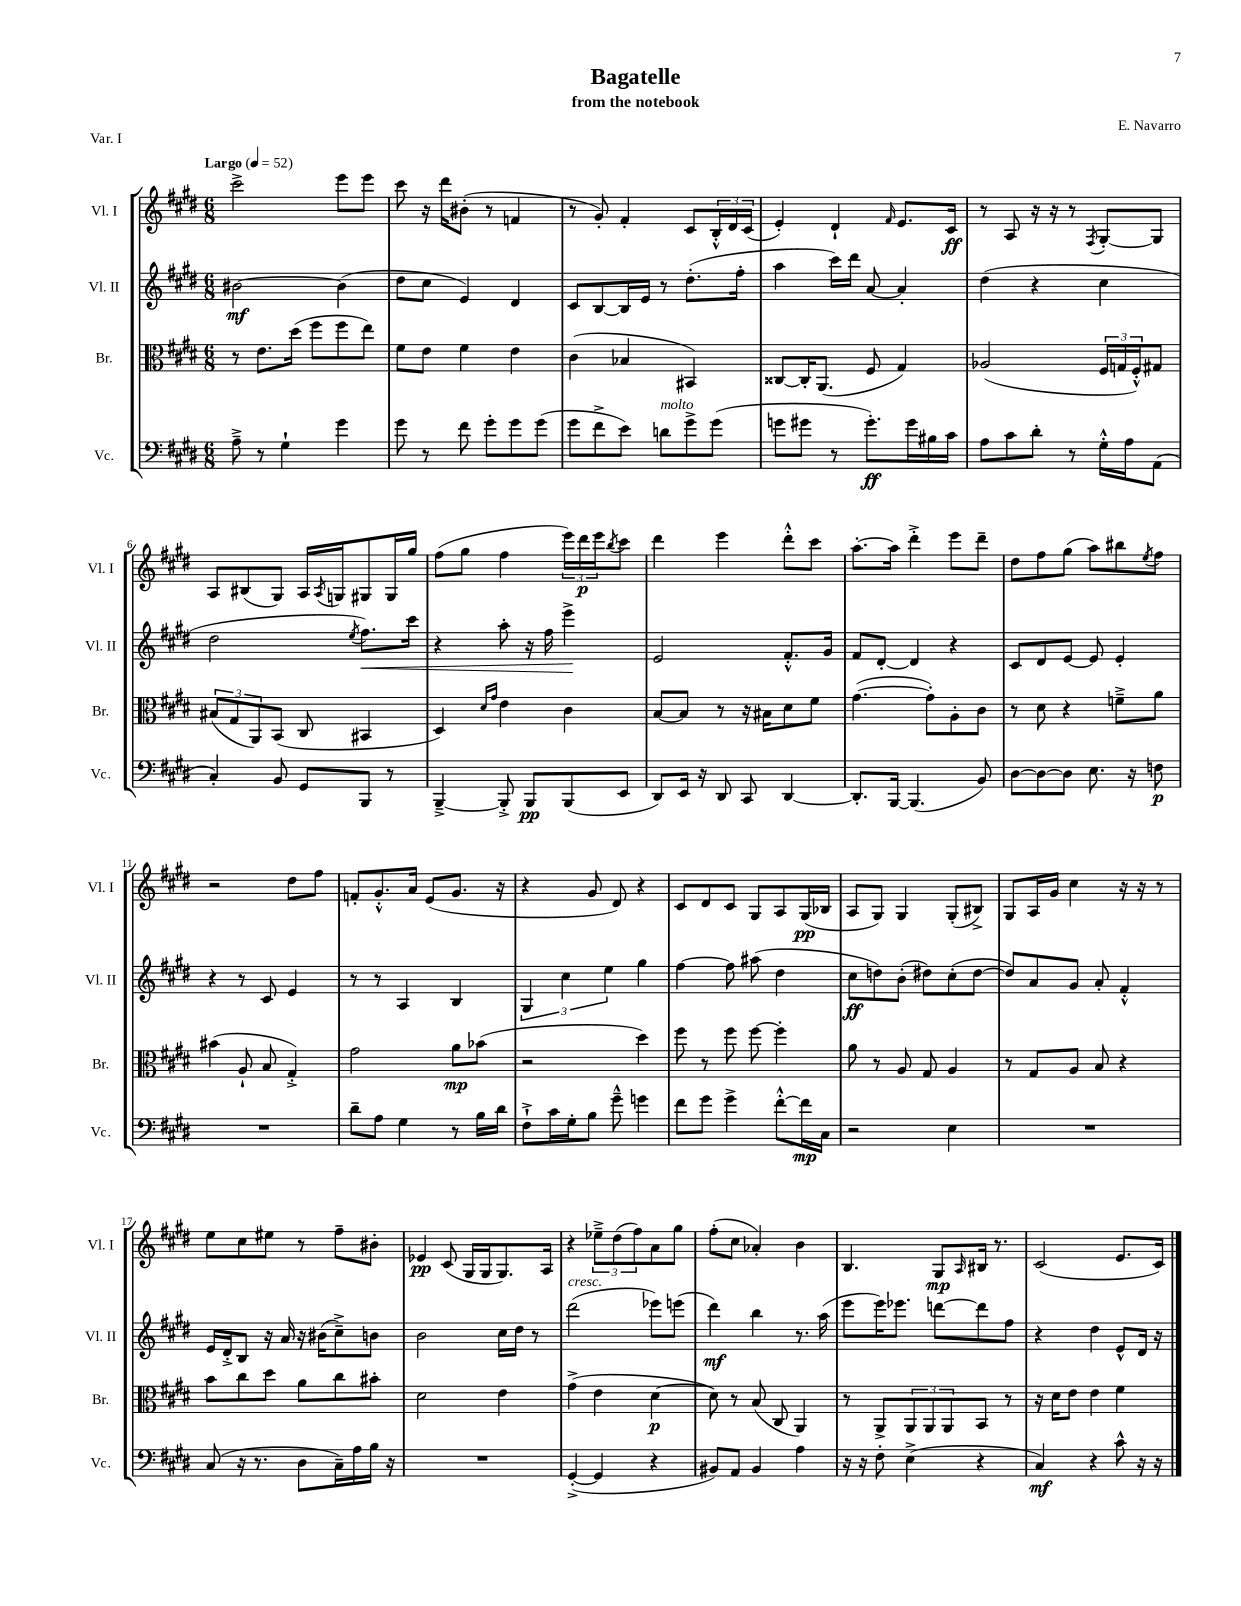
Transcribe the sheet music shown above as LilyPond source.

\header { title = "Bagatelle" composer = "E. Navarro" subtitle = "from the notebook" piece = "Var. I" }
<<
\new StaffGroup <<
\new Staff = "s0" \with { instrumentName = "Vl. I" shortInstrumentName = "Vl. I" } {
    \clef treble \key e \major \numericTimeSignature \time 6/8 \tempo "Largo" 4 = 52
    cis'''2-> e'''8 e'''8 |
    cis'''8 r16 dis'''16 bis'8-.( r8 f'4 |
    r8 gis'8-.) fis'4-. cis'8 \tuplet 3/2 { b16-.-^ dis'16 cis'16( } |
    e'4-.) dis'4-! \grace { fis'16 } e'8. cis'16\ff |
    r8 a8 r16 r16 r8 \acciaccatura { fis8 } gis8~-. gis8 |
    a8 bis8( gis8) a16 \acciaccatura { a8 } g16 gis8 gis16 gis''16 |
    fis''8( gis''8 fis''4 \tuplet 3/2 { e'''16) dis'''16\p e'''16 } \acciaccatura { b''8 } cis'''8 |
    dis'''4 e'''4 dis'''8-.-^ cis'''8 |
    a''8.~-. a''16 dis'''4-.-> e'''8 dis'''8-- |
    dis''8 fis''8 gis''8( a''8) bis''8 \acciaccatura { e''8 } fis''8 |
    r2 dis''8 fis''8 |
    f'8-. gis'8.-.-^ a'16 e'8( gis'8. r16 |
    r4 gis'8 dis'8) r4 |
    cis'8 dis'8 cis'8 gis8 a8 gis16\pp( bes16 |
    a8 gis8) gis4 gis8-.( bis8->) |
    gis8 a16 gis'16 cis''4 r16 r16 r8 |
    e''8 cis''8 eis''8 r8 fis''8-- bis'8-. |
    ees'4\pp cis'8( gis16 gis16 gis8.) a16 |
    r4 \tuplet 3/2 { ees''8---> dis''8( fis''8) } a'8 gis''8 |
    fis''8-.( cis''8 aes'4-.) b'4 |
    b4. gis8\mp \grace { a16 } bis16 r8. |
    cis'2( e'8. cis'16) \bar "|." |
}
\new Staff = "s1" \with { instrumentName = "Vl. II" shortInstrumentName = "Vl. II" } {
    \clef treble \key e \major \numericTimeSignature \time 6/8
    bis'2~\mf bis'4( |
    dis''8 cis''8 e'4) dis'4 |
    cis'8 b8~ b16 e'16 r8 dis''8.-.( fis''16-. |
    a''4 cis'''16) dis'''16 a'8~ a'4-. |
    dis''4( r4 cis''4 |
    dis''2 \acciaccatura { e''8 } fis''8.\<) cis'''16 |
    r4 a''8-. r16 fis''16 e'''4->\! |
    e'2 fis'8.-.-^ gis'16 |
    fis'8 dis'8~-. dis'4 r4 |
    cis'8 dis'8 e'8~ e'8 e'4-. |
    r4 r8 cis'8 e'4 |
    r8 r8 a4 b4 |
    \tuplet 3/2 { gis4 cis''4 e''4 } gis''4 |
    fis''4~ fis''8 ais''8( dis''4 |
    cis''8\ff d''8) b'8-.( dis''8) cis''8-.( dis''8~ |
    dis''8) a'8 gis'8 a'8-. fis'4-.-^ |
    e'16 dis'16-.-> b8 r16 a'16 r16 bis'16( cis''8--->) b'8 |
    b'2 cis''16 dis''16 r8 |
    dis'''2^\markup { \italic "cresc." }( ees'''8) e'''8( |
    dis'''4\mf) b''4 r8. a''16( |
    e'''8 e'''16) ees'''8. d'''8~ d'''8 fis''8 |
    r4 dis''4 e'8-^ dis'16 r16 \bar "|." |
}
\new Staff = "s2" \with { instrumentName = "Br." shortInstrumentName = "Br." } {
    \clef alto \key e \major \numericTimeSignature \time 6/8
    r8 e'8. dis''16( fis''8 fis''8 e''8) |
    fis'8 e'8 fis'4 e'4 |
    cis'4( bes4 bis,4) |
    cisis8~ cisis16-. a,8.( fis8 gis4) |
    aes2( \tuplet 3/2 { fis16 g16 fis16-.-^) } gis8 |
    \tuplet 3/2 { bis8( gis8 a,8) } b,8( cis8 bis,4 |
    dis4) \grace { dis'16 gis'16 } e'4 cis'4 |
    b8~ b8 r8 r16 bis16 dis'8 fis'8 |
    gis'4.~( gis'8-.) a8-. cis'8 |
    r8 dis'8 r4 f'8---> a'8 |
    bis'4( a8-! b8 gis4-.->) |
    gis'2 a'8\mp bes'8( |
    r2 dis''4) |
    fis''8 r8 fis''8 fis''8~ fis''4-. |
    a'8 r8 a8 gis8 a4 |
    r8 gis8 a8 b8 r4 |
    b'8 cis''8 dis''8 a'8 cis''8 bis'8-. |
    dis'2 e'4 |
    gis'4->( e'4 dis'4~\p |
    dis'8) r8 b8( cis8 a,4) |
    r8 a,8-> \tuplet 3/2 { a,8 a,8 a,8 } b,8 r8 |
    r16 dis'16 e'8 e'4 fis'4 \bar "|." |
}
\new Staff = "s3" \with { instrumentName = "Vc." shortInstrumentName = "Vc." } {
    \clef bass \key e \major \numericTimeSignature \time 6/8
    a8---> r8 gis4-! gis'4 |
    gis'8 r8 fis'8 gis'8-. gis'8 gis'8( |
    gis'8 fis'8-> e'8) d'8^\markup { \italic "molto" } gis'8-> gis'8( |
    g'8 gis'8 r8 gis'8.-.\ff) gis'16 bis16 cis'16 |
    a8 cis'8 dis'8-. r8 gis16-.-^ a16 a,8( |
    cis4-.) b,8 gis,8 b,,8 r8 |
    b,,4~---> b,,8-.-> b,,8\pp b,,8( e,8 |
    dis,8) e,16 r16 dis,8 cis,8 dis,4~ |
    dis,8.-. b,,16~ b,,4.( b,8) |
    dis8~ dis8~ dis8 e8. r16 f8\p |
    R2. |
    dis'8-- a8 gis4 r8 b16 dis'16 |
    fis8-!-> cis'16 gis16-. b8 gis'8---^ g'4 |
    fis'8 gis'8 gis'4-> fis'8~-.-^ fis'16\mp cis16 |
    r2 e4 |
    R2. |
    cis8( r16 r8. dis8 cis16--) a16 b16 r16 |
    R2. |
    gis,4~-.->( gis,4 r4 |
    bis,8) a,8 bis,4 a4 |
    r16 r16 fis8-. e4->( r4 |
    cis4\mf) r4 cis'8-^ r16 r16 \bar "|." |
}
>>
>>
